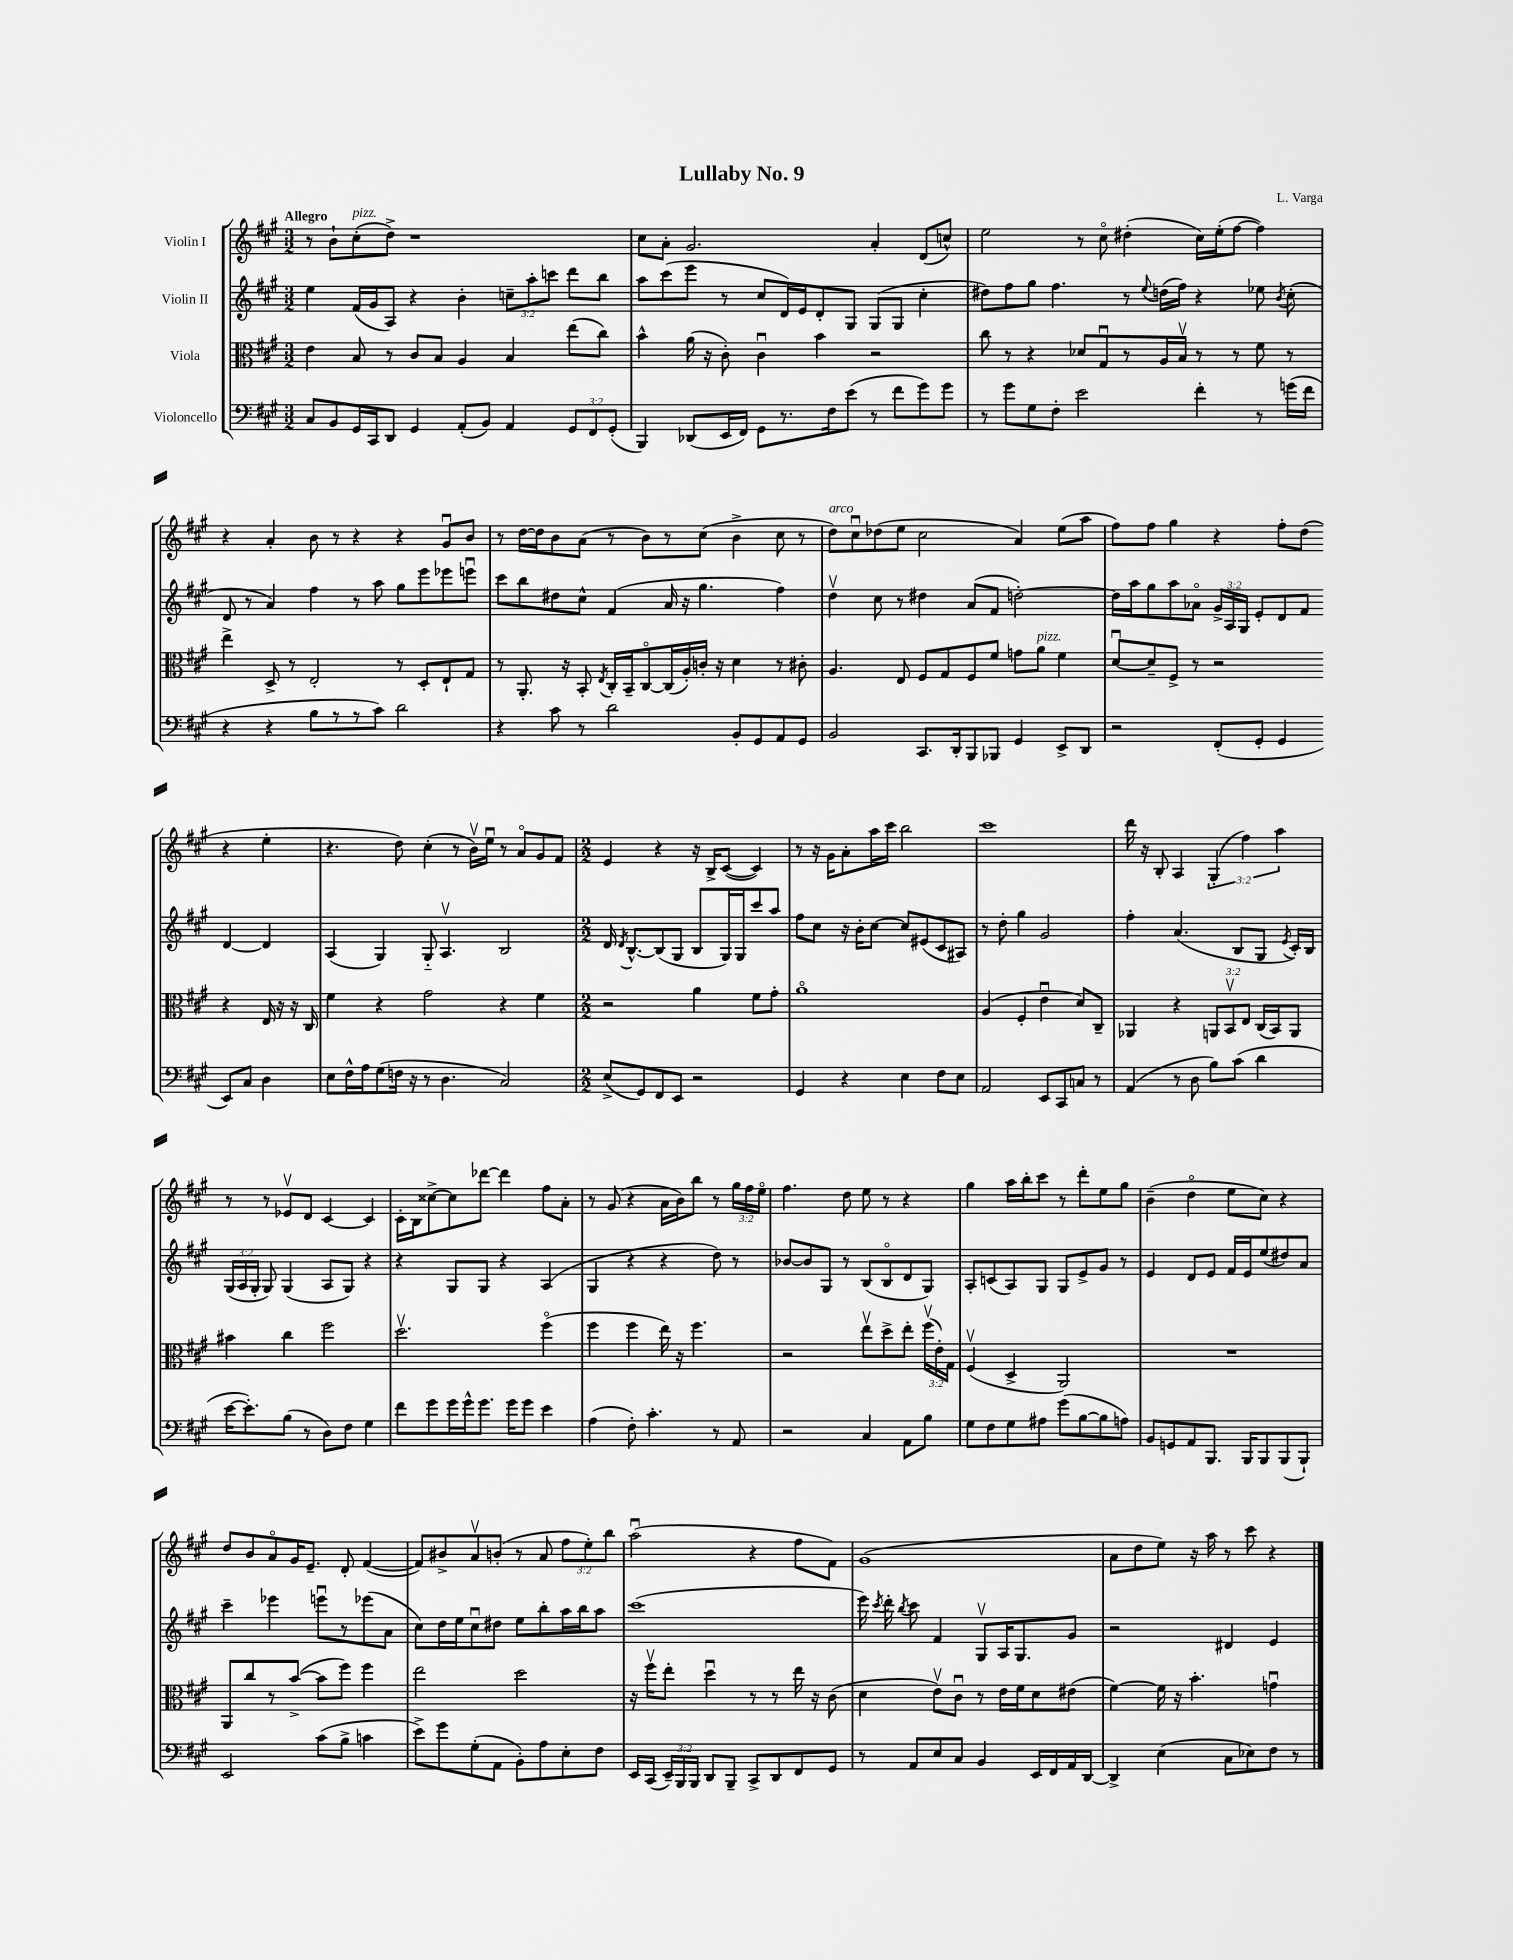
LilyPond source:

\header { title = "Lullaby No. 9" composer = "L. Varga" }
<<
\new StaffGroup <<
\new Staff = "s0" \with { instrumentName = "Violin I" } {
    \clef treble \key a \major \numericTimeSignature \time 3/2 \override Staff.TupletNumber.text = #tuplet-number::calc-fraction-text \tempo "Allegro"
    \autoBeamOff r8 b'8[-! cis''8-.^\markup { \italic "pizz." }( d''8]->) r1 |
    cis''8[ a'8]-. gis'2. a'4-. d'8[( c''8]-^) |
    e''2 r8 cis''8\flageolet dis''4-.( cis''16[) e''16-.( fis''8]~ fis''4) |
    r4 a'4-. b'8 r8 r4 r4 gis'8[\downbow b'8] |
    r8 d''16[~ d''16 b'8 a'8]( r8 b'8[) r8 cis''8]( b'4-> cis''8 r8 |
    d''8[^\markup { \italic "arco" }) cis''8\downbow des''8( e''8] cis''2 a'4) e''8[( a''8] |
    fis''8[) fis''8] gis''4 r4 fis''8[-. d''8]( r4 e''4-. |
    r4. d''8) cis''4-.( r8 b'16[\upbow) e''16]\downbow r8 a'8[\flageolet gis'8 fis'8] |
    \numericTimeSignature \time 2/2 e'4 r4 r16 b16[-> cis'8]~( cis'4) |
    r8 r16 gis'16[ a'8-. a''16 cis'''16] b''2 |
    cis'''1 |
    d'''16 r16 b8-. a4 \tuplet 3/2 { gis4-.( fis''4) a''4 } |
    r8 r8 ees'8[\upbow d'8] cis'4~ cis'4 |
    cis'16[-. b16 cisis''8~-> cisis''8 des'''8]~ des'''4 fis''8[ a'8]-. |
    r8 gis'8( r4 a'16[ b'16) b''8] r8 \tuplet 3/2 { gis''16[ fis''16 e''16]\flageolet } |
    fis''4. d''8 e''8 r8 r4 |
    gis''4 a''16[ b''16-. cis'''8] r8 d'''8[-. e''8 gis''8] |
    b'4--( d''4\flageolet e''8[ cis''8]) r4 |
    d''8[ b'8 a'8\flageolet gis'16 e'8.]-- d'8-. fis'4~( |
    fis'8[) bis'8-> a'8\upbow b'8]-.( r8 a'8 \tuplet 3/2 { fis''8[ e''8-.) b''8] } |
    a''2\downbow( r4 fis''8[ fis'8]) |
    gis'1( |
    a'8[ d''8 e''8]) r16 a''16 r8 cis'''8 r4 \bar "|." |
}
\new Staff = "s1" \with { instrumentName = "Violin II" } {
    \clef treble \key a \major \numericTimeSignature \time 3/2 \override Staff.TupletNumber.text = #tuplet-number::calc-fraction-text
    \autoBeamOff e''4 fis'16[( gis'16 a8]) r4 b'4-. \tuplet 3/2 { c''8[-- a''8-. c'''8] } d'''8[ b''8] |
    a''8[ cis'''8( e'''8] r8 cis''8[ d'16) e'16 d'8-. gis8] gis8[( gis8] cis''4-. |
    dis''8[) fis''8 gis''8] fis''4. r8 \appoggiatura { e''8 } d''16[( fis''16]) r4 ees''8 \acciaccatura { b'8 } cis''8-.( |
    d'8 r8 a'4) fis''4 r8 a''8 gis''8[ e'''8 ees'''8 e'''8]\downbow |
    cis'''8[ b''8 dis''8 cis''8]-^ fis'4( a'16 r16 gis''4. fis''4) |
    d''4\upbow cis''8 r8 dis''4 a'8[( fis'8] d''2~-.) |
    d''16[ a''16 gis''8 a''8 aes'8]\flageolet \tuplet 3/2 { gis'16[-> a16 gis16] } e'8[-. d'8 fis'8] d'4~ d'4 |
    a4( gis4) gis8-_ a4.\upbow b2 |
    \numericTimeSignature \time 2/2 d'16 \acciaccatura { d'8 } b8.[~-^ b8( gis8] b8[ gis16) gis16 cis'''8 a''8] |
    fis''8[ cis''8] r16 b'16[-. cis''8]~ cis''8[ eis'8( cis'8 ais8]) |
    r8 d''8-. gis''4 gis'2 |
    fis''4-. a'4.( b8[ gis8] \acciaccatura { e'8 } cis'16[-.) b16] |
    \tuplet 3/2 { gis16[( a16 gis16]-. } gis8) gis4( a8[ gis8]) r4 |
    r4 gis8[ gis8] r4 a4( |
    gis4 r4 r4 d''8) r8 |
    bes'8[~ bes'8 gis8] r8 b8[( b8\flageolet d'8 gis8]) |
    a8[-. c'8( a8) gis8] gis8[ e'8-> gis'8] r8 |
    e'4 d'8[ e'8] fis'16[ e'16 e''8( dis''8) a'8] |
    cis'''4-- ees'''4 e'''8[\downbow r8 ees'''8( a'8] |
    cis''8[) d''16 e''16 cis''8\downbow dis''8] e''8[ b''8-. a''16 b''16 a''8] |
    cis'''1( |
    e'''16) \acciaccatura { cis'''8 } d'''16-. \acciaccatura { b''8 } cis'''8 fis'4 gis8[\upbow a16 gis8. gis'8] |
    r2 dis'4 e'4 \bar "|." |
}
\new Staff = "s2" \with { instrumentName = "Viola" } {
    \clef alto \key a \major \numericTimeSignature \time 3/2 \override Staff.TupletNumber.text = #tuplet-number::calc-fraction-text
    \autoBeamOff e'4 b8 r8 cis'8[ b8] a4 b4 e''8[( cis''8]) |
    b'4-^ a'16( r16 cis'8-.) cis'4\downbow b'4 r2 |
    cis''8 r8 r4 des'8[ gis8\downbow r8 a16 b16]\upbow r8 r8 fis'8 r8 |
    e''4-> d8-> r8 e2-. r8 d8[-. e8-! gis8] |
    r8 a,8.-. r16 b,8-. \acciaccatura { e8 } cis16[-. b,16-- cis8~\flageolet cis16( a16-.) c'16]-. r16 d'4 r8 cis'8-. |
    a4. e8 fis8[ gis8 fis8 fis'8] g'8[ a'8]^\markup { \italic "pizz." } fis'4 |
    d'8[~\downbow d'8-- fis8]-> r8 r2 r4 e16 r16 r16 cis16 |
    fis'4 r4 gis'2 r4 fis'4 |
    \numericTimeSignature \time 2/2 r2 a'4 fis'8[ gis'8]-. |
    a'1\flageolet |
    a4( fis4-. e'4\downbow d'8[) cis8]-- |
    aes,4 r4 \tuplet 3/2 { a,8[ b,8\upbow e8] } cis16[( b,16) a,8] |
    bis'4 cis''4 fis''2 |
    d''2.\upbow fis''4\flageolet( |
    fis''4 fis''4 e''16) r16 fis''4. |
    r2 e''8[\upbow d''8-> e''8]-. \tuplet 3/2 { fis''16[\upbow( e'16-.) gis16] } |
    fis4\upbow( d4-> a,2) |
    R1 |
    a,8[ cis''8 r8 b'8]~->( b'8[ fis''8]) fis''4 |
    e''2 d''2 |
    r16 fis''16[\upbow e''8]-. d''4\downbow r8 r8 e''16 r16 cis'8( |
    d'4 e'8[\upbow) cis'8]\downbow r8 e'16[ fis'16 d'8 eis'8]( |
    fis'4~) fis'16 r16 b'4.-. g'4\downbow \bar "|." |
}
\new Staff = "s3" \with { instrumentName = "Violoncello" } {
    \clef bass \key a \major \numericTimeSignature \time 3/2 \override Staff.TupletNumber.text = #tuplet-number::calc-fraction-text
    \autoBeamOff cis8[ b,8 gis,16 cis,16 d,8] gis,4 a,8[-.( b,8]) a,4 \tuplet 3/2 { gis,8[ fis,8 gis,8]-.( } |
    b,,4) des,8[( e,16 fis,16]) gis,8[ r8. fis16 e'8]( r8 fis'8[ gis'8) gis'8] |
    r8 gis'8[ gis8 fis8]-. e'2 fis'4-. r8 g'16[( fis'16] |
    r4 r4 b8[ r8 r8 cis'8]) d'2 |
    r4 cis'8 r8 d'2 b,8[-. gis,8 a,8 gis,8] |
    b,2 cis,8.[ d,16-. b,,8 bes,,8] gis,4 e,8[-> d,8] |
    r2 fis,8[-.( gis,8]-. gis,4 e,8[) cis8] d4 |
    e8[ fis16-^ a16 gis8( f16] r16 r8 d4. cis2) |
    \numericTimeSignature \time 2/2 e8[->( gis,8) fis,8 e,8] r2 |
    gis,4 r4 e4 fis8[ e8] |
    a,2 e,8[ cis,8 c8] r8 |
    a,4( r8 d8 b8[) cis'8]( d'4 |
    e'16[~ e'8.-.) b8]( r8 d8[) fis8] gis4 |
    fis'8[ gis'8 gis'16 gis'16-^ gis'8.] gis'16[ gis'8] e'4 |
    a4( fis8-.) cis'4.-. r8 a,8 |
    r2 cis4 a,8[ b8] |
    gis8[ fis8 gis8 ais8] gis'8[( b8~ b8 a8]) |
    b,8[ g,8 a,8 b,,8.] b,,16[ b,,8 b,,8( b,,8]-!) |
    e,2 cis'8[( b8]-> c'4 |
    e'8[->) gis'8 gis8-.( a,8] b,8[-.) a8 e8-. fis8] |
    e,16[ cis,16]( \tuplet 3/2 { e,16[--) b,,16 b,,16] } d,8[ b,,8]-- cis,8[-> d,8 fis,8 gis,8] |
    r8 a,8[ e8 cis8] b,4 e,16[ fis,16 a,16 d,16]~ |
    d,4-> e4( cis8[ ees8) fis8] r8 \bar "|." |
}
>>
>>
\layout { \context { \Score \remove "Bar_number_engraver" } }
